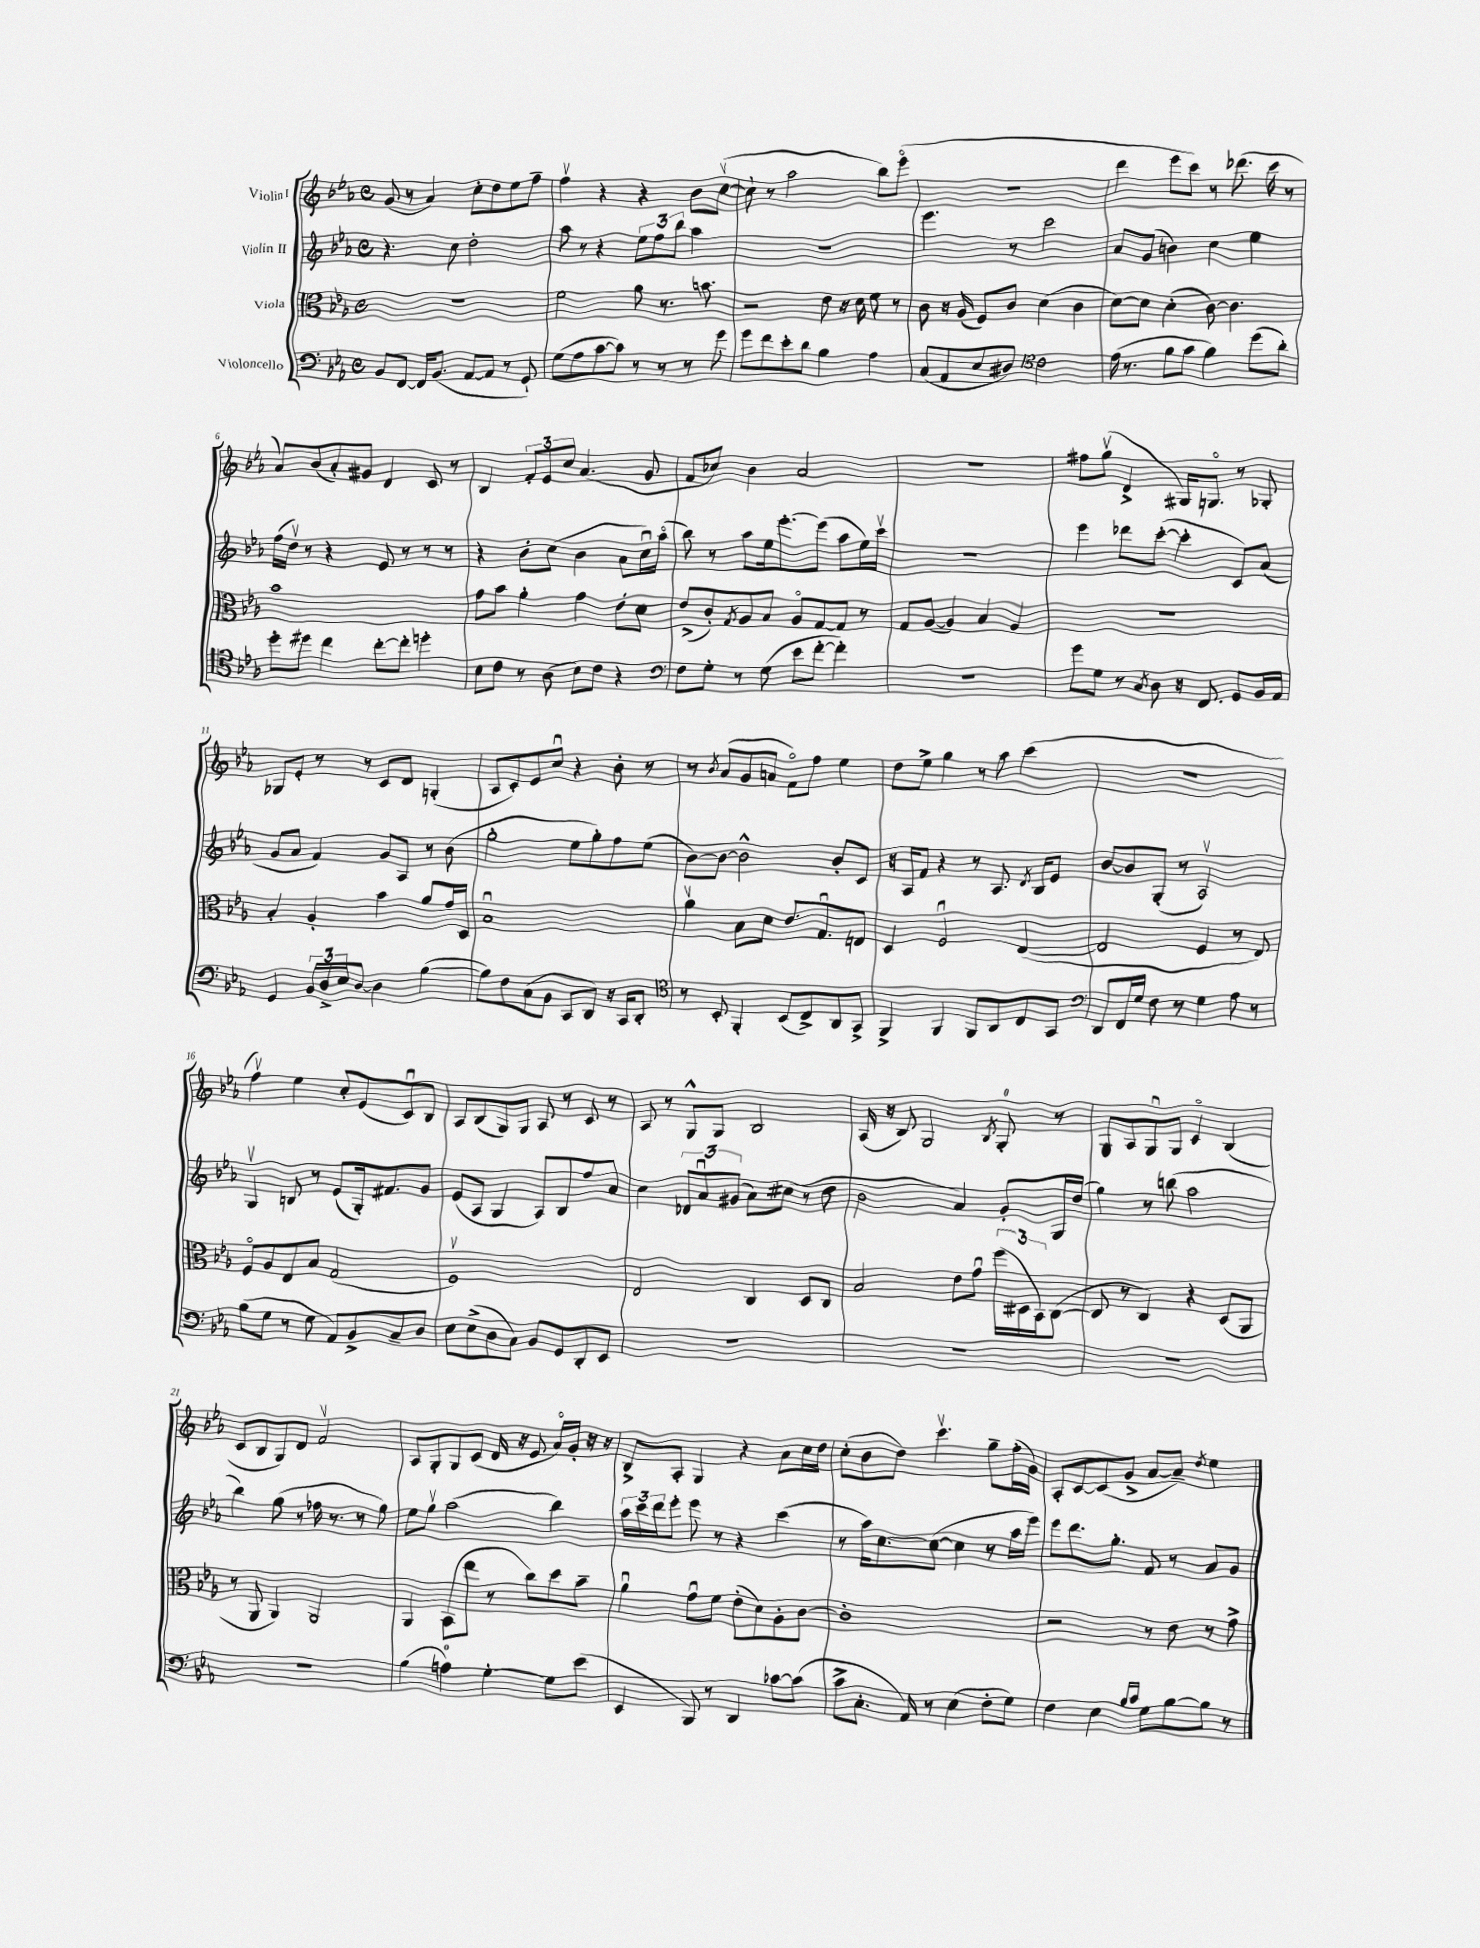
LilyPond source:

<<
\new StaffGroup <<
\new Staff = "s0" \with { instrumentName = "Violin I" } {
    \clef treble \key ees \major \defaultTimeSignature \time 4/4
    g'8( r8 aes'4) c''8-. d''8 ees''8 f''8-- |
    f''4\upbow r4 r4 bes'8 c''8~\upbow( |
    c''8-! r8 aes''2 bes''8) ees'''8\flageolet( |
    r1 |
    d'''4 ees'''8 c'''8) r8 des'''8.( c'''16 r8 |
    aes'8) bes'8( aes'8-.) gis'8 d'4 c'8 r8 |
    bes4 \tuplet 3/2 { f'8-. ees'8 c''8 } aes'4.( g'8 |
    f'8 ces''8) bes'4 aes'2 |
    R1 |
    fis''8 g''8\upbow( d'4-> gis16) g8.\flageolet r8 ges8-. |
    ges8 ees'8-. r8 r8 c'8 d'8 g4-.( |
    aes8 c'8-.) ees'8 c''8\downbow r4 bes'8-. r8 |
    r8 \acciaccatura { bes'8 } aes'8( g'8 a'8 f'8\flageolet) f''8 ees''4 |
    d''8 ees''8-> g''4 r8 aes''8 c'''4( |
    R1 |
    f''4\upbow) ees''4 c''8-. ees'8( c'8\downbow) bes8 |
    aes8 bes8( g8) g8 aes8 r8 c'8 r8 |
    aes8 r8 g8-^ g8 bes2 |
    aes16( r16 bes8) g2 \acciaccatura { bes8 } g8-0-. r8 |
    g8 aes8 g8\downbow g8 c'4\flageolet bes4( |
    c'8 bes8 g8) d'8 f'2\upbow |
    aes8 g8-. g8 c'8( d'16 r16 ees'8 aes'16\flageolet) g'16-. r16 r16 |
    bes8-> aes8-. g4 r4 aes'8 c''16 d''16 |
    c''8-.( bes'8 d''8) c'''4.\upbow g''8-- f''16-.( g'16) |
    aes8-. c'8~ c'8( g'8-> aes'8~ aes'8--) \acciaccatura { d''8 } ees''4 \bar "|." |
}
\new Staff = "s1" \with { instrumentName = "Violin II" } {
    \clef treble \key ees \major \defaultTimeSignature \time 4/4
    r4. c''8 d''2-. |
    aes''8 r8 r4 \tuplet 3/2 { ees''8 f''8 bes''8 } aes''4 |
    R1 |
    ees'''4. r8 c'''2 |
    aes'8 g'8( b'4) c''4 ees''4 |
    f''16( d''16\upbow) r8 r4 ees'8 r8 r8 r8 |
    r4 bes'8-. c''8( bes'4 aes'8 c''16\downbow) aes''16\flageolet( |
    bes''8) r8 aes''8 ees''16 ees'''8.~-. ees'''8( aes''8 ees''16) c'''16\upbow |
    R1 |
    ees'''4 des'''8 c'''8~-.( c'''4-. c'8) aes'8( |
    g'8 aes'8 f'4) g'8 aes8 r8 bes'8( |
    g''2-. ees''8 g''8-.) f''8 ees''8( |
    bes'8~) bes'8~ bes'2-^ bes'8-. c'8 |
    r16 aes16 f'8 r4 r8 aes8. \acciaccatura { d'8 } bes16 ees'8 |
    bes'8~ bes'8 g8-.( r8 aes2\upbow) |
    g4\upbow b8 r8 ees'8( g16-.) fis'8. g'8 |
    ees'8( aes8 g4 aes8) bes8 f''8 aes'8 |
    c''4 \tuplet 3/2 { des'8 aes'8\downbow gis'8( } aes'8) cis''8( r8 d''8 |
    bes'2 aes'4) g'8-. g16 d''16( |
    g''4) r8 b''8( aes''2 |
    bes''4) g''8( r8 fes''16 r8. r8 g''8) |
    ees''8 g''8\upbow aes''2( bes''4) |
    \tuplet 3/2 { aes''16 c'''16 d'''16 } ees'''8-. ees'''8 r8 r4 c'''4( |
    r8 aes''16) c''8.~ c''8~( c''4 r8 aes''16 ees'''16) |
    ees'''8 d'''8. g''8.-. f'8 r8 aes'8 g'8 \bar "|." |
}
\new Staff = "s2" \with { instrumentName = "Viola" } {
    \clef alto \key ees \major \defaultTimeSignature \time 4/4
    R1 |
    f'2 aes'8 r8. b'8. |
    r2 ees'8 r16 d'16 f'8 r8 |
    c'8 r16 aes16( f8) c'8 d'4( c'4 |
    d'8~) d'8 d'4-.( c'8~) c'4. |
    bes'1 |
    g'8 bes'8 aes'4-. g'4 ees'8-. d'8 |
    ees'8->( c'8-.) \acciaccatura { g8 } aes8 bes8 aes8\flageolet g8~ g8 r8 |
    g8 aes8~( aes4) bes4 aes4 |
    r1 |
    bes4-. aes4-. bes'4 aes'8 g'16 d16 |
    bes1\downbow |
    aes'4\upbow bes8 d'8 ees'8. g8.\downbow e8 |
    d4 f2\downbow ees4~( |
    ees2 f4 r8 ees8) |
    f8\flageolet aes8 ees8 bes8 g2( |
    f1\upbow) |
    ees2 c4 d8 c8 |
    bes2 ees'8 g'8\downbow \tuplet 3/2 { f''16( dis16 bes,16) } c8~( |
    c8 r8 c4) r4 d8( aes,8 |
    r8 aes,8 aes,4) aes,2 |
    aes,4 bes,8( ees''8 r8 c''8) d''8 bes'8-- |
    aes'4\downbow g'8\downbow f'8 ees'8-.( d'8) aes8-. c'8~ |
    c'1-. |
    r2 r8 ees'8 r8 g'8-> \bar "|." |
}
\new Staff = "s3" \with { instrumentName = "Violoncello" } {
    \clef bass \key ees \major \defaultTimeSignature \time 4/4
    bes,8 f,8~ f,16 bes,8.( aes,8~ aes,8 r8 g,8-!) |
    g8( aes8 c'8~ c'8) r8 r8 r8 g'8 |
    g'8 f'8 ees'8-. d'8 bes4 aes4 |
    c8( aes,8 ees8 dis8) \clef tenor c'2 |
    ees'16( r8. f'8 g'8 f'4) d''8( aes'8-.) |
    d''8-. dis''8 c''4 c''8~-. c''8-. d''4-. |
    bes8 c'8 r8 aes8( bes8) c'8 r4 |
    \clef bass f8 g8-. r8 g8( ees'8 f'8~-. f'4-.) |
    R1 |
    g'8 g8 r8 \acciaccatura { c8 } d8 r16 f,8. g,8 bes,16 aes,16 |
    g,4 \tuplet 3/2 { bes,16 d16-> ees16 } d8~ d4 bes4~( |
    bes8) f8 c8( bes,8 c,8 d,8) r16 c,16 d,8-. |
    \clef tenor r8 bes,8-. f,4-. bes,8( c8->) aes,8 g,8-> |
    f,4-> f,4 f,8 aes,8 c8 g,8 |
    \clef bass d,8 f,16 g16 f8 r8 g4 aes8 r8 |
    bes8( g8 r8 g8 aes,8) bes,8-> c8-- d8 |
    ees8 ees8->( d8 c8) bes,8 g,8 d,8-. ees,8 |
    R1 |
    R1 |
    R1 |
    R1 |
    bes4( a4-0) g4~-. g8 ees'8( |
    ees,4 bes,,8) r8 d,4 ces'8~ ces'8( |
    c'8-> c8.-. aes,16) r8 ees4( f8-. g8) |
    f4 ees4 \grace { bes16 c'16 } g8 bes8~ bes8 r8 \bar "|." |
}
>>
>>
